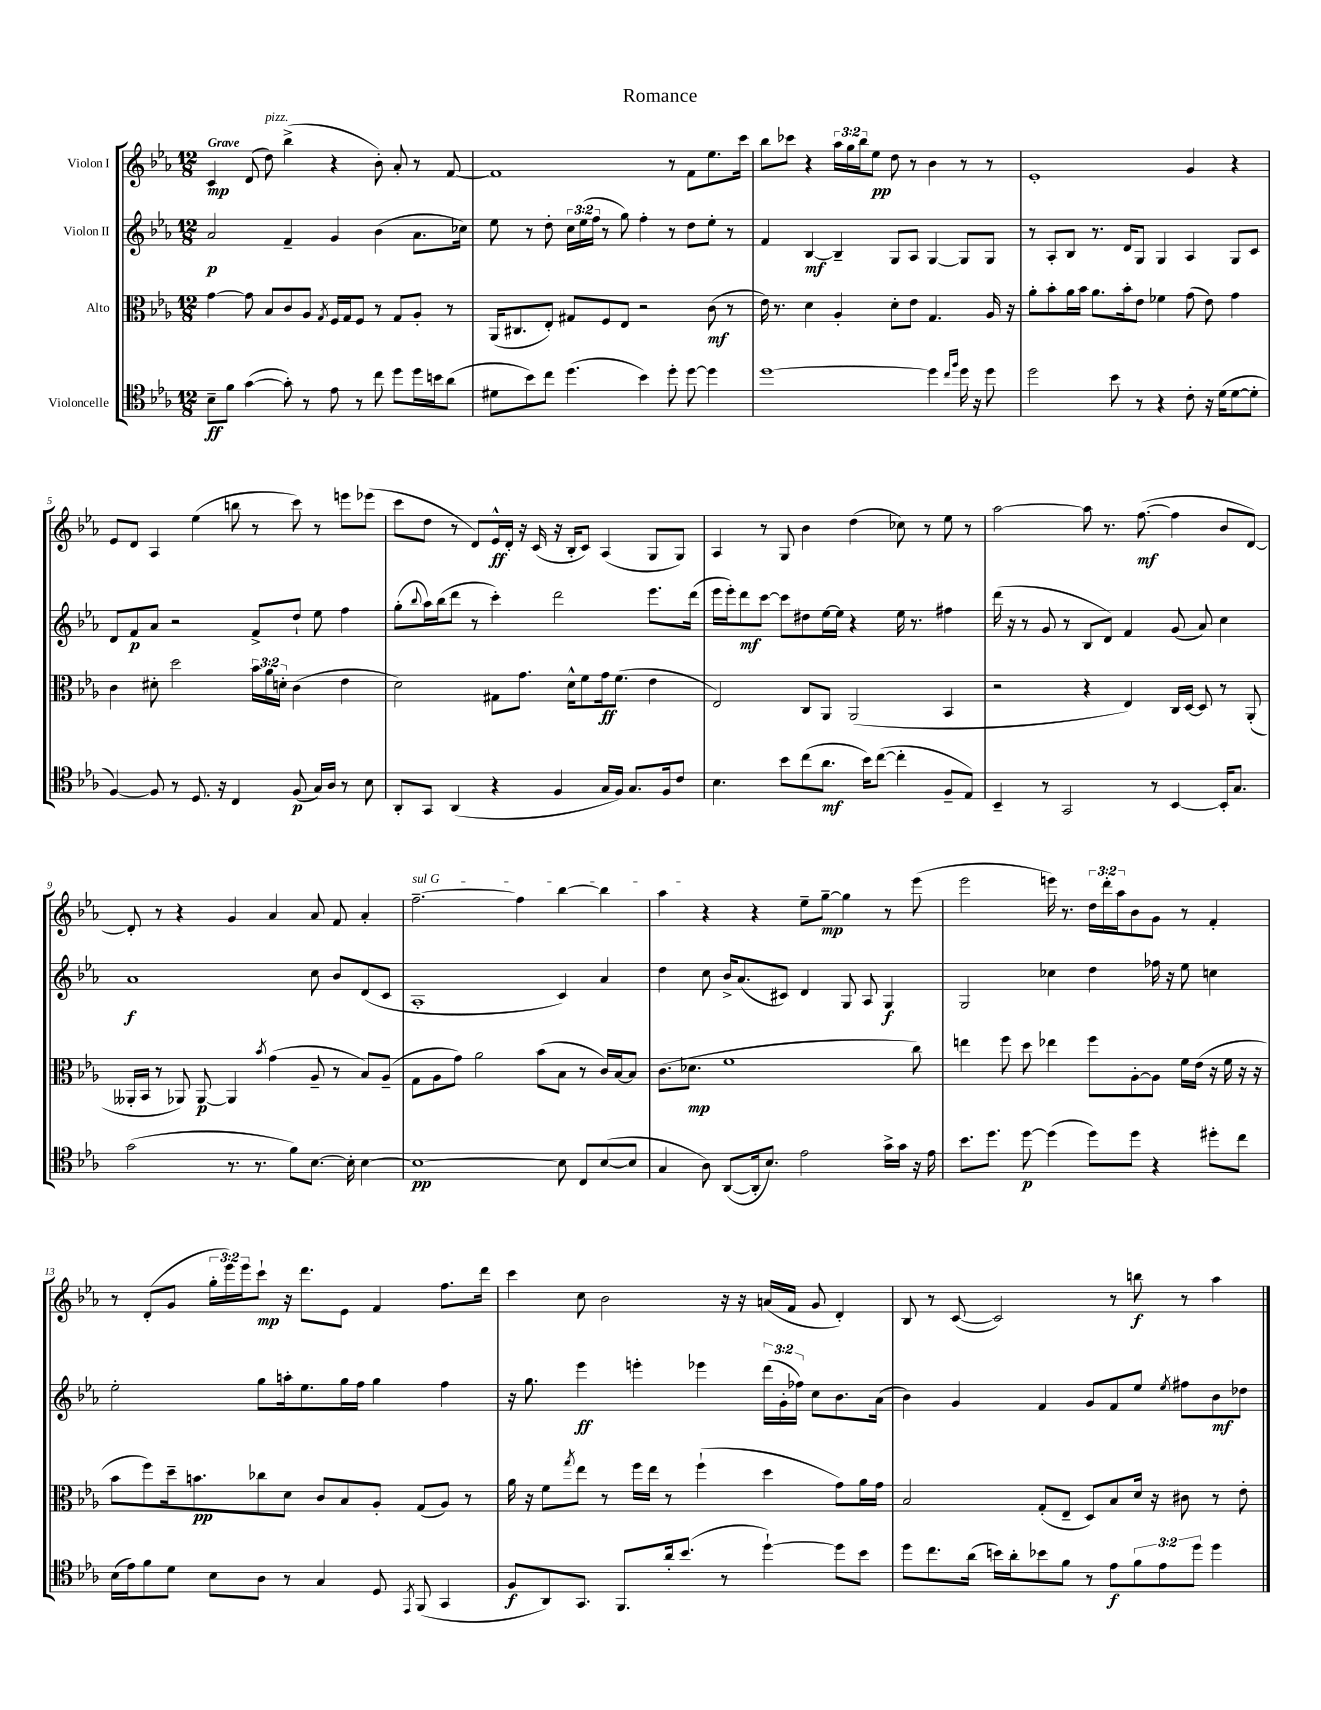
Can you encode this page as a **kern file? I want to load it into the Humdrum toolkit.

**kern	**kern	**kern	**kern
*staff4	*staff3	*staff2	*staff1
*clefC4	*clefC3	*clefG2	*clefG2
*k[b-e-a-]	*k[b-e-a-]	*k[b-e-a-]	*k[b-e-a-]
*M12/8	*M12/8	*M12/8	*M12/8
8B-~	[4g	2a-	4c
8f	.	.	.
([4g	8g]	.	(8d
.	8B-	.	8dd)
8g'])	8c	4f~	(4bb-^
8r	8A-	.	.
.	8qG	.	.
8e-	16F	4g	4r
.	16G	.	.
8r	8F	.	.
8cc	8r	(4b-	8b-')
8dd	8G	.	8a-'
16dd	8A-'	8.a-	8r
16b	.	.	.
(8a-	8r	.	[8f
.	.	16cc-)	.
=	=	=	=
8d#	(16AA-	8ee-	1f]
.	8.C#	.	.
8b-)	.	8r	.
8cc	8E-')	8dd'	.
(4.dd	8G#	24cc	.
.	.	(24ee-	.
.	.	24ff	.
.	8F	8r	.
.	8E-	8gg)	.
4b-)	2r	4ff'	.
8dd'	.	8r	8r
[8dd	.	8dd	8f
4dd]	(8c	8ee-'	8.ee-
.	8r	8r	.
.	.	.	16ccc
=	=	=	=
[1dd	16e-)	4f	8bb-
.	8.r	.	.
.	.	.	8ccc-
.	4d	[4B-	4r
.	4A-'	4B-~]	24aa-
.	.	.	24gg
.	.	.	24bb-
.	.	.	8ee-
.	8d'	8G	8dd
.	8e-	8A-	8r
4dd]	4.G	[4G	4b-
16qqcc	.	.	.
16qqff	.	.	.
16dd	.	8G]	8r
16r	.	.	.
8dd	16A-	8G	8r
.	16r	.	.
=	=	=	=
2dd	8a-'	8r	1e-'
.	8b-'	8A-'	.
.	16a-	8B-	.
.	16b-	.	.
.	8.a-	8.r	.
8b-	.	.	.
.	16b-'	16d	.
8r	8e-	8G	.
4r	4f-	4G	.
8c'	(8g	4A-	4g
16r	8e-)	.	.
(16d	.	.	.
[8d	4g	8G	4r
8d']	.	8c	.
=	=	=	=
[4F)	4c	8d	8e-
.	.	8f	8d
8F]	8d#'	8a-	4A-
8r	2dd	2r	.
8.D	.	.	(4ee-
16r	.	.	.
4C	.	.	8bb
.	24b-	8f^	8r
.	24a-	.	.
.	24d'	.	.
(8F	(4c	8dd`	8ccc)
16G)	.	8ee-	8r
16A-	.	.	.
8r	4e-	4ff	8eee
8B-	.	.	(8eee-
=	=	=	=
8AA-'	2d)	(8gg'	8ccc
.	.	8qqbb-	.
8GG	.	16aa-)	8dd
.	.	(16bb-	.
(4AA-	.	8ddd	8r
.	.	8r	8d)
4r	8G#	4ccc')	16e-^^
.	.	.	16d'
.	8.g	.	16r
.	.	.	(16c
4F	.	2ddd	16r
.	16d^^	.	16B-'
.	8f	.	8c)
16G	16g	.	(4A-
16F)	(8.f	.	.
8.G	.	.	.
.	4e-	8.eee-	8G
16F	.	.	.
8c	.	.	8G)
.	.	(16ddd	.
=	=	=	=
4.B-	2E-)	16eee-	4A-
.	.	16eee-')	.
.	.	8ddd	.
.	.	[8ccc	8r
8b-	.	8ccc]	8G
(8cc	8C	8dd#	4b-
8.a-	8AA-	[16ee-	.
.	.	16ee-]	.
.	(2AA-	4r	(4dd
16b-)	.	.	.
([8cc	.	.	.
4cc']	.	16ee-	8cc-)
.	.	8.r	.
.	.	.	8r
8F~	4BB-	4ff#	8ee-
8E-)	.	.	8r
=	=	=	=
4BB-~	2r	(16ddd	[2aa-
.	.	16r	.
.	.	8r	.
8r	.	8g	.
2GG	.	8r	.
.	4r	8B-	8aa-]
.	.	8d)	8.r
.	4E-)	4f	.
.	.	.	([8.ff
8r	.	.	.
[4BB-	16C	(8g	4ff]
.	[16D	.	.
.	8D]	8a-)	.
16BB-']	8r	4cc	8b-
8.G	.	.	.
.	(8AA-'	.	[8d)
=	=	=	=
(2g	16AA--'	1a-	8d']
.	16BB-	.	.
.	8r	.	8r
.	8AA-)	.	4r
.	[8AA-	.	.
8.r	4AA-]	.	4g
8.r	.	.	.
.	8qb-	.	.
.	(4g	.	4a-
8f)	.	.	.
[8.B-	8A-~	8cc	8a-
.	8r	8b-	8f
16B-']	.	.	.
[4B-	8B-)	(8d	4a-'
.	(8A-~	8c	.
=	=	=	=
1B-_	8G	1A-'	[2.ff~
.	8A-	.	.
.	8g)	.	.
.	2a-	.	.
.	.	.	4ff]
.	(8b-	.	.
8B-]	8B-	4c)	[4bb-
8C	8r	.	.
([8B-	16c)	4a-	4bb-]
.	[16B-	.	.
8B-]	8B-]	.	.
=	=	=	=
4G	(8.c	4dd	4aa-
.	8.d-	.	.
8A-)	.	8cc	4r
([8AA-	1f	16b-^	.
.	.	(8.a-	.
16AA-']	.	.	4r
8.B-)	.	.	.
.	.	8c#)	.
2e-	.	4d	8ee-~
.	.	.	[8gg~
.	.	8G	4gg]
.	.	8A-	.
16g^	.	4G	8r
16g	.	.	.
16r	8cc)	.	(8eee-
16e-	.	.	.
=	=	=	=
8.b-	4ee	2G	2eee-
8.dd	.	.	.
.	8ff	.	.
[8dd	8dd	.	.
(4dd]	4ee-	4cc-	16eee)
.	.	.	8.r
8dd)	8ff	4dd	24dd
.	.	.	24ddd'
.	.	.	24aa-
8dd	[8A-'	.	8b-
4r	8A-]	16ff-	8g
.	.	16r	.
.	16f	8ee-	8r
.	(16e-	.	.
8dd#'	16r	4cc	4f'
.	16f	.	.
8cc	16r	.	.
.	16r	.	.
=	=	=	=
(16B-	8b-	2ee-'	8r
16e-)	.	.	.
8f	8ff)	.	(8d'
8d	16dd~	.	8g
.	8.b	.	.
8B-	.	.	24gg'
.	.	.	24eee-)
.	.	.	24eee-
8A-	8cc-	8gg	8ccc`
8r	8d	16aa'	16r
.	.	8.ee-	8.ddd
4G	8c	.	.
.	8B-	16gg	8e-
.	.	16ff	.
8D	8A-'	4gg	4f
8qEE-	.	.	.
(8FF	(8G	.	.
4GG	8A-)	4ff	8.ff
.	8r	.	.
.	.	.	16ddd
=	=	=	=
8F	16a-	16r	4ccc
.	16r	8.gg	.
8AA-)	8f	.	.
.	8qgg	.	.
8.GG	8ee-	4eee-	8cc
.	8r	.	2b-
8.FF	.	.	.
.	16ff	4eee'	.
.	16ee-	.	.
16a-'	8r	.	.
(8.b-	.	.	.
.	(4ff`	4eee-	.
8r	.	.	16r
.	.	.	16r
[4dd`)	4dd	(24ddd	(16a
.	.	24g'	.
.	.	.	16f
.	.	24ff-)	.
.	.	8cc	8g
8dd]	8g)	8.b-	4d')
8b-	16a-	.	.
.	16g	(16a-	.
=	=	=	=
8dd	2B-	4b-)	8B-
8.cc	.	.	8r
.	.	4g	([8c
(16a-	.	.	.
16b)	.	.	2c])
16a-'	.	.	.
8b-	(8G'	4f	.
8f	8E-~	.	.
8r	8D)	8g	.
8e-	8B-	8f	8r
12f	16d	8ee-	8bb
.	16r	.	.
12e-	.	.	.
.	.	8qee-	.
.	8c#	8ff#	8r
12dd	.	.	.
4dd	8r	8b-	4aa-
.	8e-'	8dd-	.
==	==	==	==
*-	*-	*-	*-
